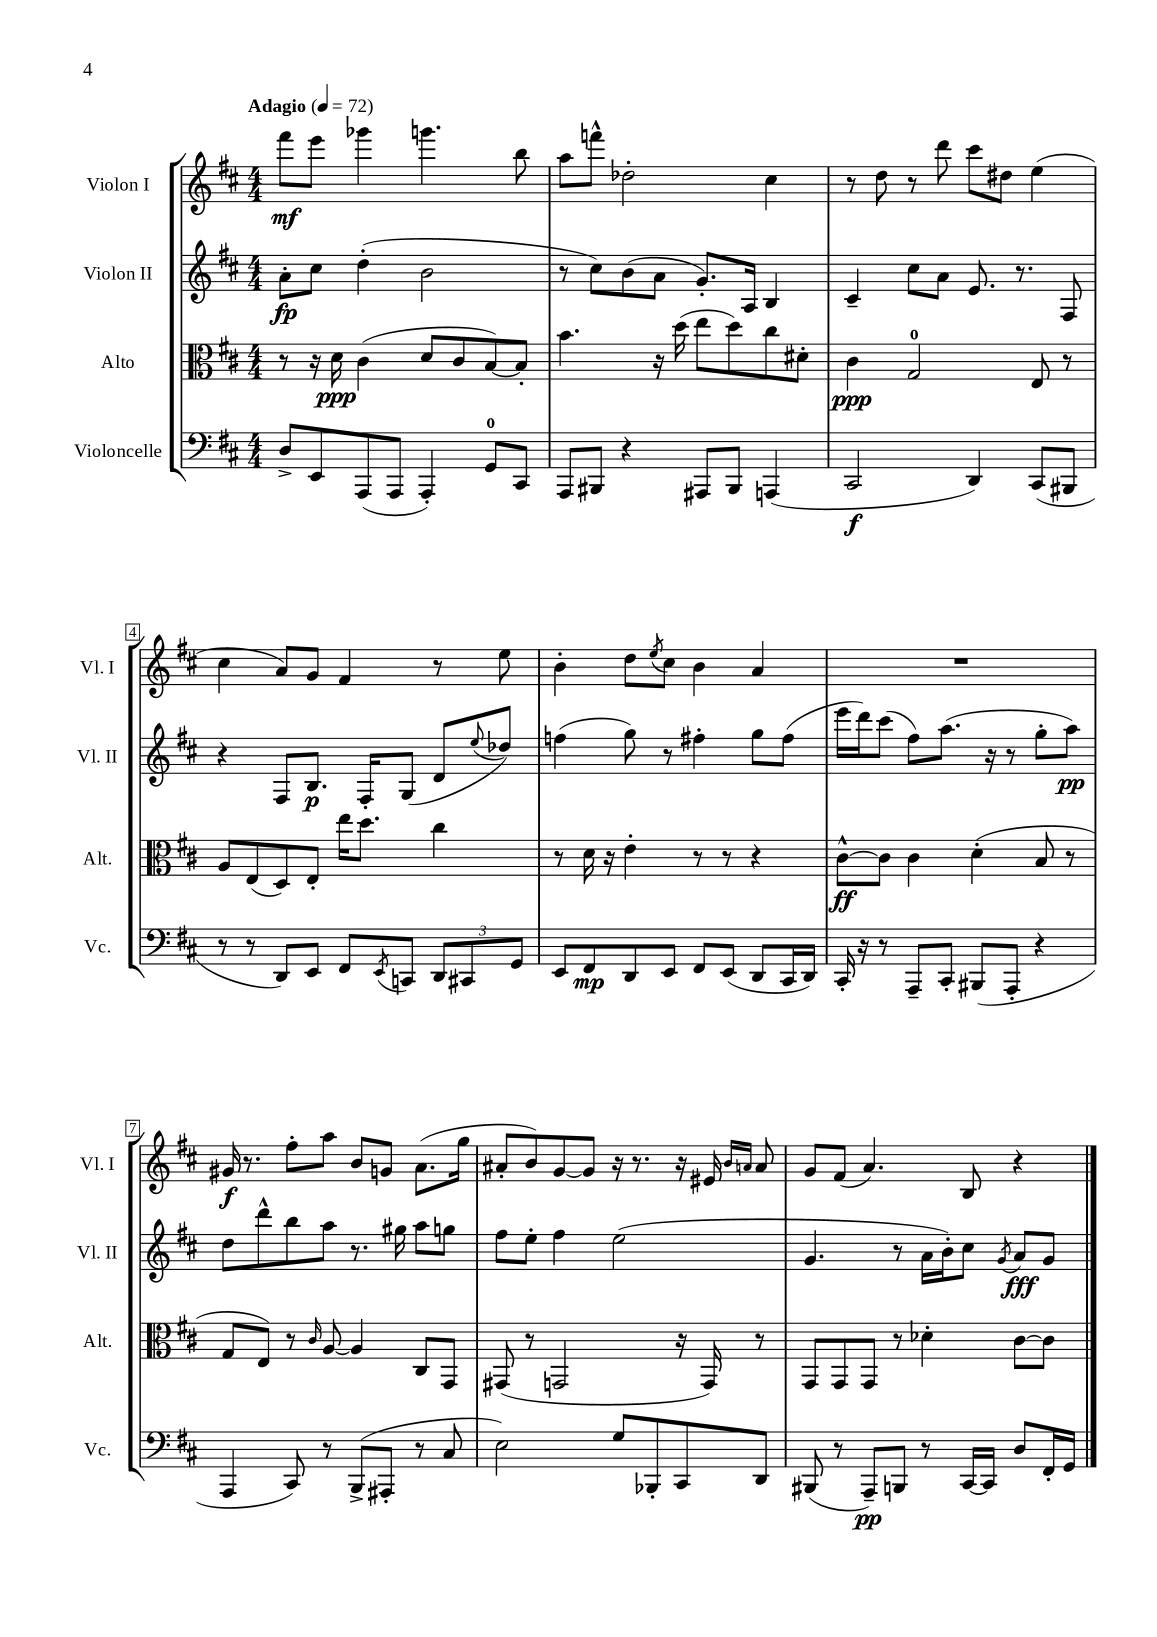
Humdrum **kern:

**kern	**kern	**kern	**kern
*staff4	*staff3	*staff2	*staff1
*clefF4	*clefC3	*clefG2	*clefG2
*k[f#c#]	*k[f#c#]	*k[f#c#]	*k[f#c#]
*M4/4	*M4/4	*M4/4	*M4/4
*MM72	*MM72	*MM72	*MM72
8D^	8r	8a'	8fff#
8EE	16r	8cc#	8eee
.	16d	.	.
(8AAA	(4c#	(4dd'	4ggg-
8AAA	.	.	.
4AAA')	8d	2b	4.ggg
.	8c#	.	.
8GG	[8B)	.	.
8CC#	8B']	.	8bb
=	=	=	=
8AAA	4.b	8r	8aa
8BBB#	.	8cc#)	8fff^^
4r	.	(8b	2dd-'
.	16r	8a	.
.	(16dd	.	.
8AAA#	8ee	8.g')	.
8BBB#	8dd)	.	.
.	.	16A	.
(4AAA	8cc#	4B	4cc#
.	8d#'	.	.
=	=	=	=
2CC#	4c#	4c#~	8r
.	.	.	8dd
.	2G	8cc#	8r
.	.	8a	8ddd
4DD)	.	8.e	8ccc#
.	.	.	8dd#
.	.	8.r	.
(8CC#	8E	.	(4ee
8BBB#	8r	8F#	.
=	=	=	=
8r	8A	4r	4cc#
8r	(8E	.	.
8DD)	8D)	8F#	8a)
8EE	8E'	8.B	8g
8FF#	16ee	.	4f#
.	8.dd	16F#'	.
8qEE	.	.	.
8CC	.	(8G	.
12DD	4cc#	8d	8r
12CC#	.	.	.
.	.	8qqee	.
.	.	8dd-)	8ee
12GG	.	.	.
=	=	=	=
8EE	8r	(4ff	4b'
8FF#	16d	.	.
.	16r	.	.
8DD	4e'	8gg)	8dd
.	.	.	8qee
8EE	.	8r	8cc#
8FF#	8r	4ff#'	4b
(8EE	8r	.	.
8DD	4r	8gg	4a
16CC#	.	(8ff#	.
16DD)	.	.	.
=	=	=	=
16CC#'	[8c#^^	16eee	1r
16r	.	16ddd)	.
8r	8c#]	(8ccc#	.
8AAA~	4c#	8ff#)	.
8CC#'	.	(8.aa	.
(8BBB#	(4d'	.	.
.	.	16r	.
8AAA'	.	8r	.
4r	8B	8gg'	.
.	8r	8aa)	.
=	=	=	=
4AAA	8G	8dd	16g#
.	.	.	8.r
.	8E)	8ddd^^	.
8CC#)	8r	8bb	8ff#'
.	16qqc#	.	.
8r	[8A	8aa	8aa
(8BBB^	4A]	8.r	8b
8AAA#'	.	.	8g
.	.	16gg#	.
8r	8C#	8aa	(8.a
8C#	8GG	8gg	.
.	.	.	16gg
=	=	=	=
2E)	(8GG#	8ff#	8a#'
.	8r	8ee'	8b)
.	2GG	4ff#	[8g
.	.	.	8g]
8G	.	(2ee	16r
.	.	.	8.r
8BBB-'	.	.	.
8CC#	16r	.	16r
.	16GG)	.	16e#
.	.	.	16qqb
.	.	.	16qqa
8DD	8r	.	8a
=	=	=	=
(8BBB#	8GG	4.g	8g
8r	8GG	.	(8f#
8AAA~)	8GG	.	4.a)
8BBB	8r	8r	.
8r	4d-'	16a	.
.	.	16b')	.
[16CC#	.	8cc#	8B
16CC#]	.	.	.
.	.	8qg	.
8D	[8c#	8a	4r
16FF#'	8c#]	8g	.
16GG	.	.	.
==	==	==	==
*-	*-	*-	*-
